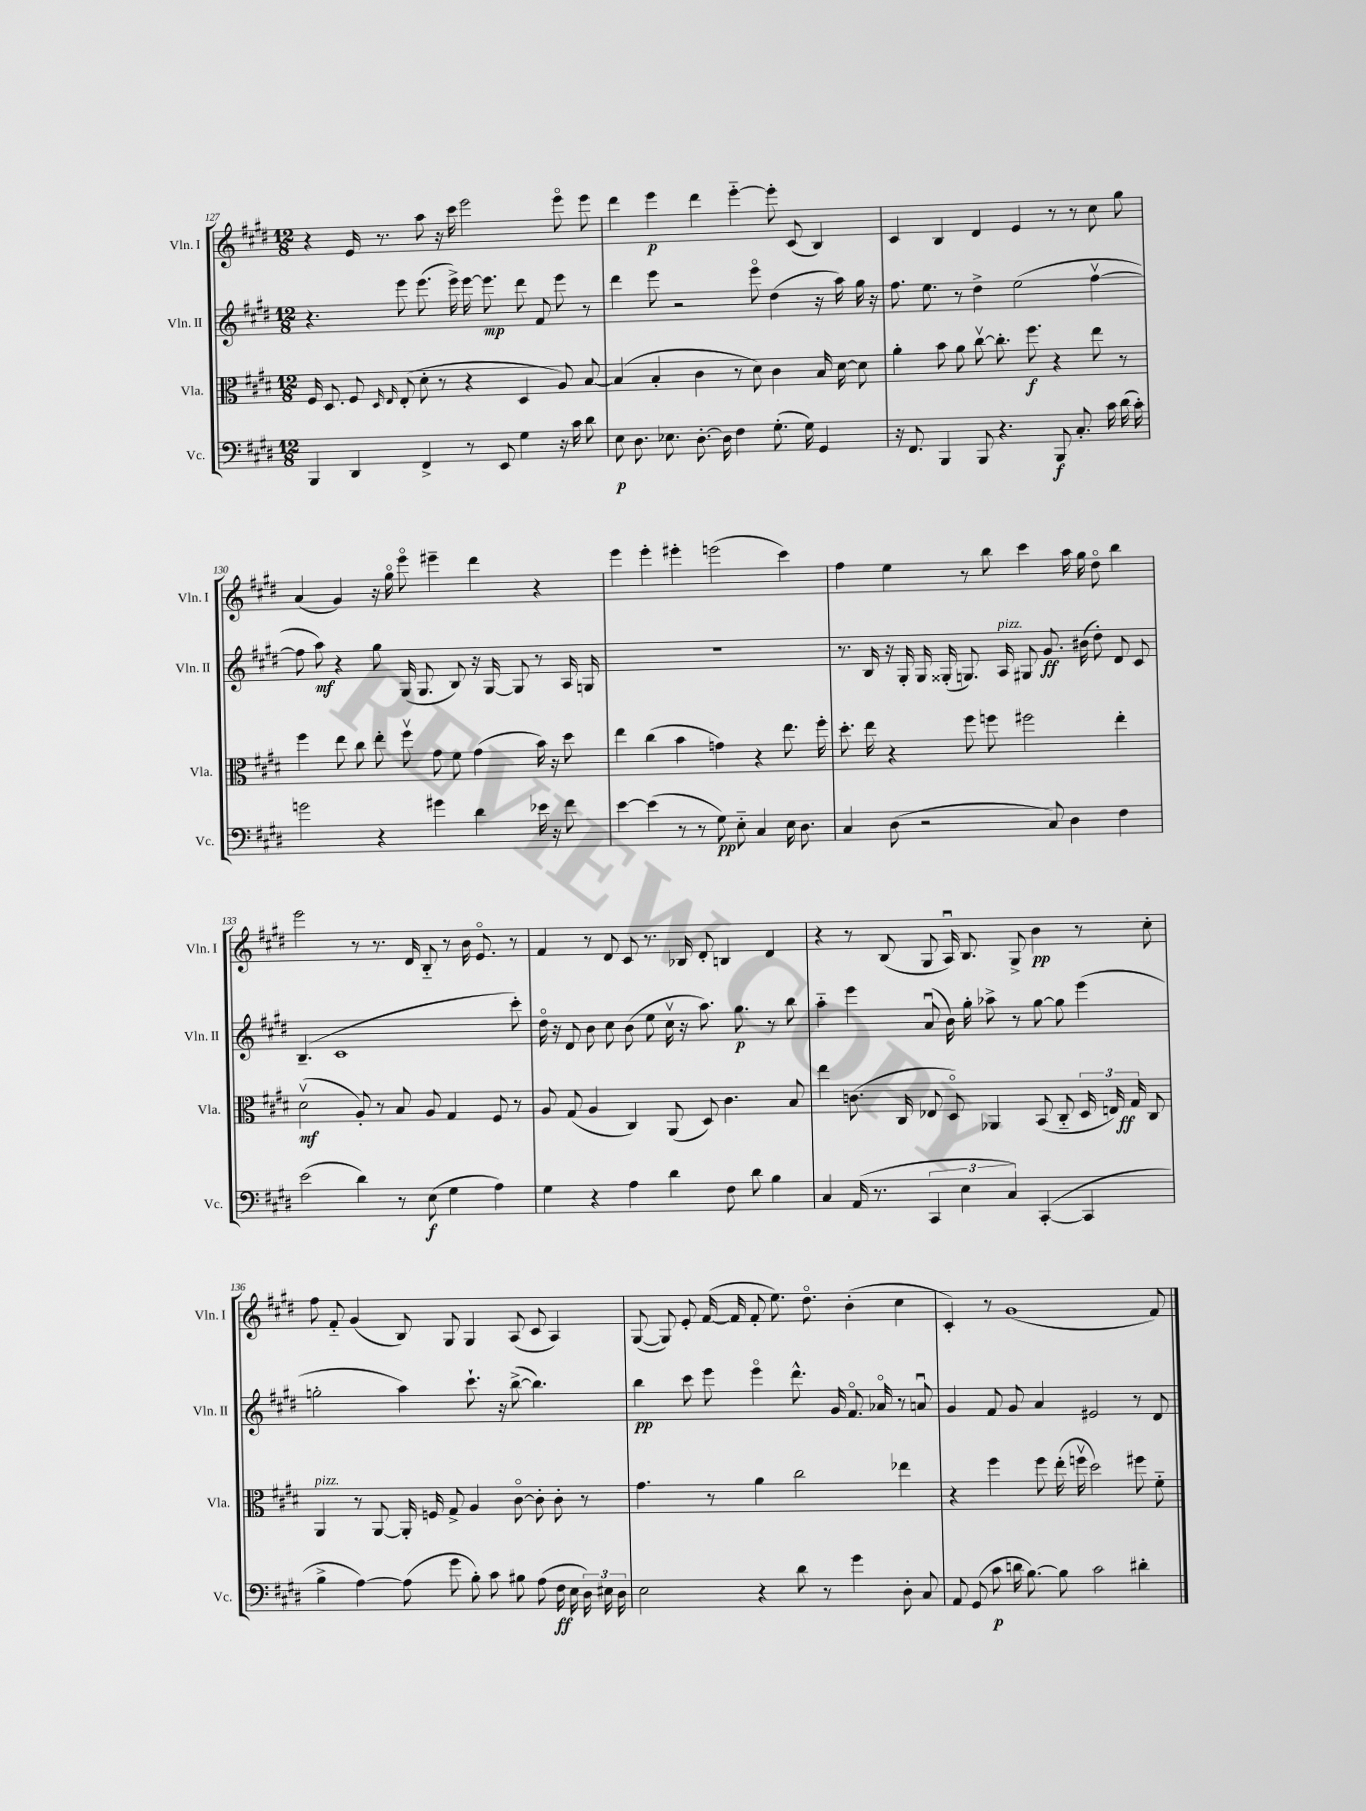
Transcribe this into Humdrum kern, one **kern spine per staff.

**kern	**kern	**kern	**kern
*staff4	*staff3	*staff2	*staff1
*clefF4	*clefC3	*clefG2	*clefG2
*k[f#c#g#d#]	*k[f#c#g#d#]	*k[f#c#g#d#]	*k[f#c#g#d#]
*M12/8	*M12/8	*M12/8	*M12/8
4BBB	16F#	4.r	4r
.	8.D#	.	.
4DD#	8F#	.	16e
.	.	.	8.r
.	16qqD#	.	.
.	16qqE	.	.
.	(8E'	8eee	.
4FF#^	8d#'	(8.eee	8aa
.	8r	.	16r
.	.	16eee^)	16ccc#
8r	4r	[16eee	2eee
.	.	8.eee]	.
8EE	.	.	.
4G#	4D#	8ddd#	.
.	.	8f#	.
16r	8A)	8eee	8eeeo
16c#	.	.	.
8d#	[8B	8r	8eee
=	=	=	=
8E	(4B]	4ddd#	4ddd#
8.D#	.	.	.
.	4B'	8eee	4eee
8.E-	.	.	.
.	.	2r	.
[8.D#'	4c#	.	4ddd#
16D#]	.	.	.
4F#	8r	.	[4eee'~
.	8d#)	8eeeo	.
(8.G#'	4c#	(4dd#	8eee']
.	.	.	(8c#
16G#)	.	.	.
4GG#	16B	16r	4B)
.	[16d#	16aa)	.
.	8d#]	16gg#	.
.	.	16r	.
=	=	=	=
16r	4a'	8.ff#	4c#
8.FF#	.	.	.
.	.	8.ee	.
4BBB	8b	.	4B
.	8a	8r	.
8BBB	[8cc#v	4dd#^	4d#
4.r	8.cc#']	.	.
.	.	(2ee	4e
.	8.ff#	.	.
8BBB	4r	.	8r
8.C#'	.	.	8r
.	8ee	[4ff#v	8cc#
16c#	.	.	.
(16d#	8r	.	8gg#
16c#')	.	.	.
=	=	=	=
2g	4ff#	8ff#]	(4a
.	.	8aa)	.
.	8ee	4r	4g#)
.	8cc#	.	.
4r	8ee'	8gg#	16r
.	.	.	16gg#o
.	8ff#v	(16G#	8eeeo
.	.	8.G#	.
4g#	8g#	.	4eee#~
.	8f#	8B)	.
4d#	(4g#	16r	4ddd#
.	.	[16G#	.
.	.	8G#]	.
16e-	16b)	8r	4r
16r	16r	.	.
8f#	8dd#	16A	.
.	.	16G	.
=	=	=	=
[4e	4ee	1.r	4eee
(4e]	(4cc#	.	4eee'
8r	4b	.	4eee#'
8r	.	.	.
8G#)	4g)	.	(2eee
8E'~	.	.	.
4C#	4r	.	.
16E	8.ee	.	4ccc#)
8.D#	.	.	.
.	16ff#'	.	.
=	=	=	=
4C#	8.dd#'	8.r	4ff#
.	16ee	16B	.
(8D#	4r	16r	4ee
.	.	16G#'	.
2r	.	16G#	.
.	.	(16G##'	.
.	8ff#	8.G)	8r
.	8ff	.	8bb
.	.	16A	.
.	2ff#	8G#	4ccc#
8C#)	.	8.g#	.
4D#	.	.	16aa
.	.	(16b#	16gg#
.	.	8dd#')	8dd#o
4F#	4ee'	8d#	4bb
.	.	8c#	.
=	=	=	=
(2e	(2d#v	(4.B~	2eee
.	.	1c#	.
4d#)	8A')	.	8r
.	8r	.	8.r
8r	8B	.	.
.	.	.	16d#
(8E	8A	.	8B'~
4G#	4G#	.	8r
.	.	.	16b
.	.	.	8.eo
4A)	8F#	.	.
.	8r	8ccc#')	8r
=	=	=	=
4G#	8A	16dd#o	4f#
.	.	16r	.
.	(8G#	8d#	.
4r	4A	8b	8r
.	.	8cc#	8d#
4A	4C#)	(8b	8c#
.	.	8ee	8.r
4d#	(8AA	16cc#v	.
.	.	16r	16B-
.	8D#)	8.aa)	8d#'
8F#	4.c#	.	4B
.	.	8.gg#	.
8d#	.	.	.
4B	.	8r	4d#
.	8B	8bb	.
=	=	=	=
4C#	4ee	4aa'~	4r
(16AA	(8.c	4eee	8r
8.r	.	.	.
.	.	.	(8B
.	16C#	.	.
6CC#	8E-	(8au	8G#
.	8D#o)	16b)	16Au)
6E	.	.	.
.	.	16gg#'	8.B
.	4AA-	8aa-^	.
6C#)	.	.	.
.	.	8r	8G#^
([4CC#'	(8BB	[8gg#	4b
.	8C#'~	8gg#]	.
4CC#]	24D#	(4eee	8r
.	24E)	.	.
.	24G#	.	.
.	8C#	.	8cc#'
=	=	=	=
4B^	4AA	2gg'	8ff#
.	.	.	8f#'~
[4A)	8r	.	(4g#
.	[8AA	.	.
(8A]	16AA']	4aa)	8B)
.	16F	.	.
8g#	8G#^	.	8G#
8B')	4A	8.ccc#`	4G#
8c#	.	.	.
.	.	16r	.
8B#	[8c#o	([8bb^	(8A
(8A	8c#']	4.bb])	8c#
16F#	8c#'	.	4A)
16E	.	.	.
24D#)	8r	.	.
24E#	.	.	.
24D#	.	.	.
=	=	=	=
2E	4.g#	4bb	([8G#
.	.	.	8G#])
.	.	8ccc#	8e'
.	8r	8eee	([16f#
.	.	.	16f#]
4r	4a	4eeeo	8f#'
.	.	.	8.ee)
8d#	2cc#	8.ddd#^^	.
.	.	.	8.dd#o
8r	.	.	.
.	.	16g#	.
4g#	.	8.f#o	(4b'
.	.	16a-o	.
8D#'	4ee-	8r	4cc#
8C#	.	8au	.
=	=	=	=
8AA	4r	4g#	4c#')
(8GG#	.	.	.
8c#	4ff#	8f#	8r
16d	.	8g#	(1g#
[8.B)	.	.	.
.	8ff#	4a	.
8B]	(16ee'	.	.
.	16ffv	.	.
2c#	2dd#)	2e#	.
4d#'	8ff#	8r	.
.	8f#'~	8d#	8f#)
==	==	==	==
*-	*-	*-	*-
